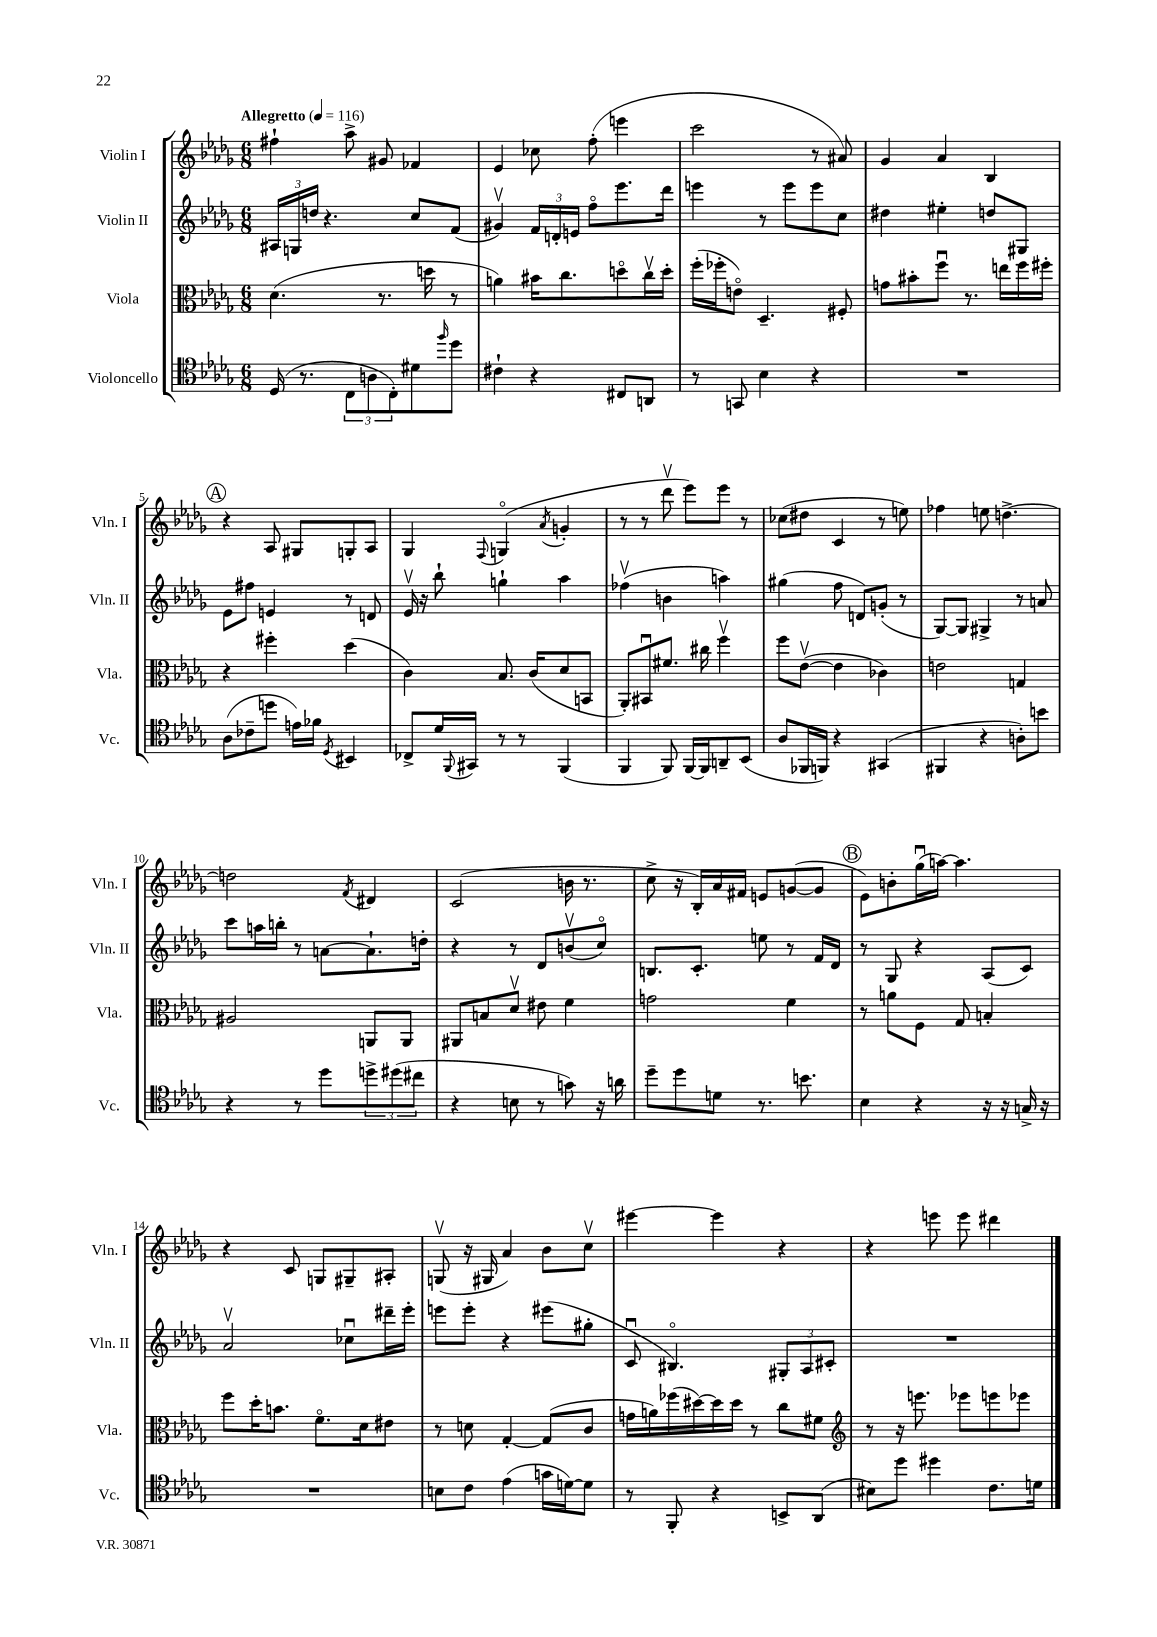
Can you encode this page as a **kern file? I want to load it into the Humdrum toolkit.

**kern	**kern	**kern	**kern
*part4	*part3	*part2	*part1
*staff4	*staff3	*staff2	*staff1
*I"Violoncello	*I"Viola	*I"Violin II	*I"Violin I
*I'Vc.	*I'Vla.	*I'Vln. II	*I'Vln. I
*clefC4	*clefC3	*clefG2	*clefG2
*k[b-e-a-d-g-]	*k[b-e-a-d-g-]	*k[b-e-a-d-g-]	*k[b-e-a-d-g-]
*M6/8	*M6/8	*M6/8	*M6/8
*MM116	*MM116	*MM116	*MM116
=1	=1	=1	=1
!	!	!	!LO:TX:a:B:t=Allegretto
(16D-/	(4.d-\	24A#X/LL	4ff#X`\
.	.	24Gn/	.
8.r	.	.	.
.	.	24ddn/JJ	.
.	.	4.r	.
12C\L	.	.	8aa-^\
12An\	.	.	.
.	8.r	.	8g#X/
12C'\)	.	.	.
8d#X\	.	8cc/L	4f-X/
.	16ddn\	.	.
16qqff/	.	.	.
8dd-\J	8r	(8f/J	.
=2	=2	=2	=2
4c#X`\	4an\)	4g#Xv/)	4e-/
4r	16b#X\KL	24f/LL	8cc-X\
.	.	24dn'/	.
.	8.cc\	.	.
.	.	24en/JJ	.
.	.	8ff\L	(8ff'\
8C#X/L	8ddn\	8.eee-\	4eeen\
8AAn/J	16ccv\L	.	.
.	16dd'\JJ	16ddd-\Jk	.
=3	=3	=3	=3
8r	(16ff'\LL	4eeen\	2ccc\
.	16ff-X'\J	.	.
8GGn/	8en\J)	.	.
4B-\	4.D-~/	8r	.
.	.	8eee\L	.
4r	.	8eee\	8r
.	8F#X'/	8cc\J	8a#X/)
=4	=4	=4	=4
2.r	8gn\L	4dd#X\	4g-/
.	8b#X'\	.	.
.	8ffu\J	4ee#X'\	4a-/
.	8.r	.	.
.	.	8ddn/L	4B-/
.	16een\LL	.	.
.	16ff\	8G#X/J	.
.	16ff#X'\JJ	.	.
!!LO:LB:g=z
!!LO:REH:place=s1:t=A
=5	=5	=5	=5
(8A-\L	4r	8e-\L	4r
8c-X~\	.	8ff#X\J	.
8ddn\J	4ff#X'\	4en/	8A-/
16en\LL)	.	.	8G#X/L
16f-X\JJ	.	.	.
8qD-/	.	.	.
4BB#X/	(4dd-\	8r	8Gn'/
.	.	8dn/	8A-/J
=6	=6	=6	=6
8C-X^/L	4c\)	16e-v/	4G-/
.	.	16r	.
16d-/L	.	8bb-`\	.
8qqFF/	.	.	.
16GG#X/JJ	.	.	.
.	.	.	8qqF/
8r	8.B-/	4ggn`\	(4Gn/
8r	.	.	.
.	(16c/KL	.	.
.	.	.	8qa-/
(4FF/	8d-/	4aa-\	4gn'/
.	8BBn/J	.	.
=7	=7	=7	=7
4FF/	8AA-'/L)	(4ff-Xv\	8r
.	8BB#Xu/	.	8r
8FF/)	8.f#X/J	4bn\	8ddd-v\
[16FF/LL	.	.	8eee-\L)
16FF/J]	16cc#X\	.	.
8AAn~/	4ffv\	4aan\)	8eee-\J
(8BB-/J	.	.	8r
=8	=8	=8	=8
8A-/L	8ff\L	(4gg#X\	(8cc-X\L
16FF-X/L	([8e-v\J	.	8dd#X\J
16FFn/JJ)	.	.	.
4r	4e-\]	8ff\	4c/
.	.	8dn/L)	.
(4GG#X/	4c-X\)	(8gn'/J	8r
.	.	8r	8een\)
=9	=9	=9	=9
4FF#X/	2en\	[8G-/L)	4ff-X\
.	.	8G-/J]	.
4r	.	4G#X^/	8een\
.	.	.	[4.ddn^\
8An'\L)	4Gn/	8r	.
8bn\J	.	8an/	.
!!LO:LB:g=z
=10	=10	=10	=10
4r	2A#X/	8ccc\L	2ddn\]
.	.	16aan\L	.
.	.	16bbn'\JJ	.
8r	.	8r	.
8dd-\L	.	[8an\L	.
.	.	.	8qf/
12ddn^\	8AAn/L	8.a`\]	4d#X/
(12dd#X\	.	.	.
.	8AA/J	.	.
12cc#X\J	.	.	.
.	.	16ddn'\Jk	.
=11	=11	=11	=11
4r	8AA#X/L	4r	(2c/
.	8Bn/	.	.
8Bn\	8d-v/J	8r	.
8r	8e#X\	8d-/L	.
8gn\)	4f\	(8bnv/	16bn\
.	.	.	8.r
16r	.	8cc/J)	.
16an\	.	.	.
=12	=12	=12	=12
8dd-~\L	2gn\	8.Bn/L	8cc^\
8dd-\	.	.	16r
.	.	8.c'/J	16B-'/LL)
8dn\J	.	.	16a-/
.	.	.	16f#X/JJ
8.r	.	8een\	8en/L
.	4f\	8r	([8gn/
8.bn\	.	.	.
.	.	16f/LL	8g/J]
.	.	16d-/JJ	.
!!LO:REH:place=s1:t=B
=13	=13	=13	=13
4B-\	8r	8r	8e-\L)
.	8an\L	8G-/	8bn'\
4r	8F\J	4r	(16gg-u\L
.	.	.	[16aan\JJ)
.	8G-/	.	4.aa\]
16r	4Bn'/	(8A-/L	.
16r	.	.	.
16Gn^/	.	8c/J)	.
16r	.	.	.
!!LO:LB:g=z
=14	=14	=14	=14
2.r	8ff\L	2a-v/	4r
.	16dd-'\K	.	.
.	8.bn\J	.	.
.	.	.	8c/
.	8.f\L	.	8Gn/L
.	.	8cc-Xu\L	8G#X~/
.	16d-\k	.	.
.	8e#X\J	16ddd#X~\L	8A#X'/J
.	.	16eee-'\JJ	.
=15	=15	=15	=15
8Bn\L	8r	8eeen\L	(8Gnv/
8c\J	8dn\	8eee'\J	16r
.	.	.	16G#X/
(4e-\	[4G-'/	4r	4a-/)
16gn\LL	(8G-/L]	(8eee#X\L	8b-\L
[16dn\J)	.	.	.
8d\J]	8c/J	8gg#X'\J	8ccv\J
=16	=16	=16	=16
8r	16gn\LL	8cu/	[4eee#X\
.	16an\)	.	.
8FF'/	(16ff-X\	4.B#X/)	.
.	[16dd#X\)	.	.
4r	16dd#\]	.	4eee#\]
.	16dd#\JJ	.	.
.	8r	.	.
8BBn^/L	8cc\L	12G#X'/L	4r
.	.	12A-/	.
(8AA-/J	8f#X\J	.	.
.	.	12c#X'/J	.
=17	=17	=17	=17
*	*clefG2	*	*
8B#X\L)	8r	2.r	4r
8dd-\J	16r	.	.
.	8.eeen\	.	.
4dd#X\	.	.	8eeen\
.	8eee-X\L	.	8eee\
8.c\L	8eeen\	.	4ddd#X\
.	8eee-X\J	.	.
16dn\Jk	.	.	.
==	==	==	==
*-	*-	*-	*-
